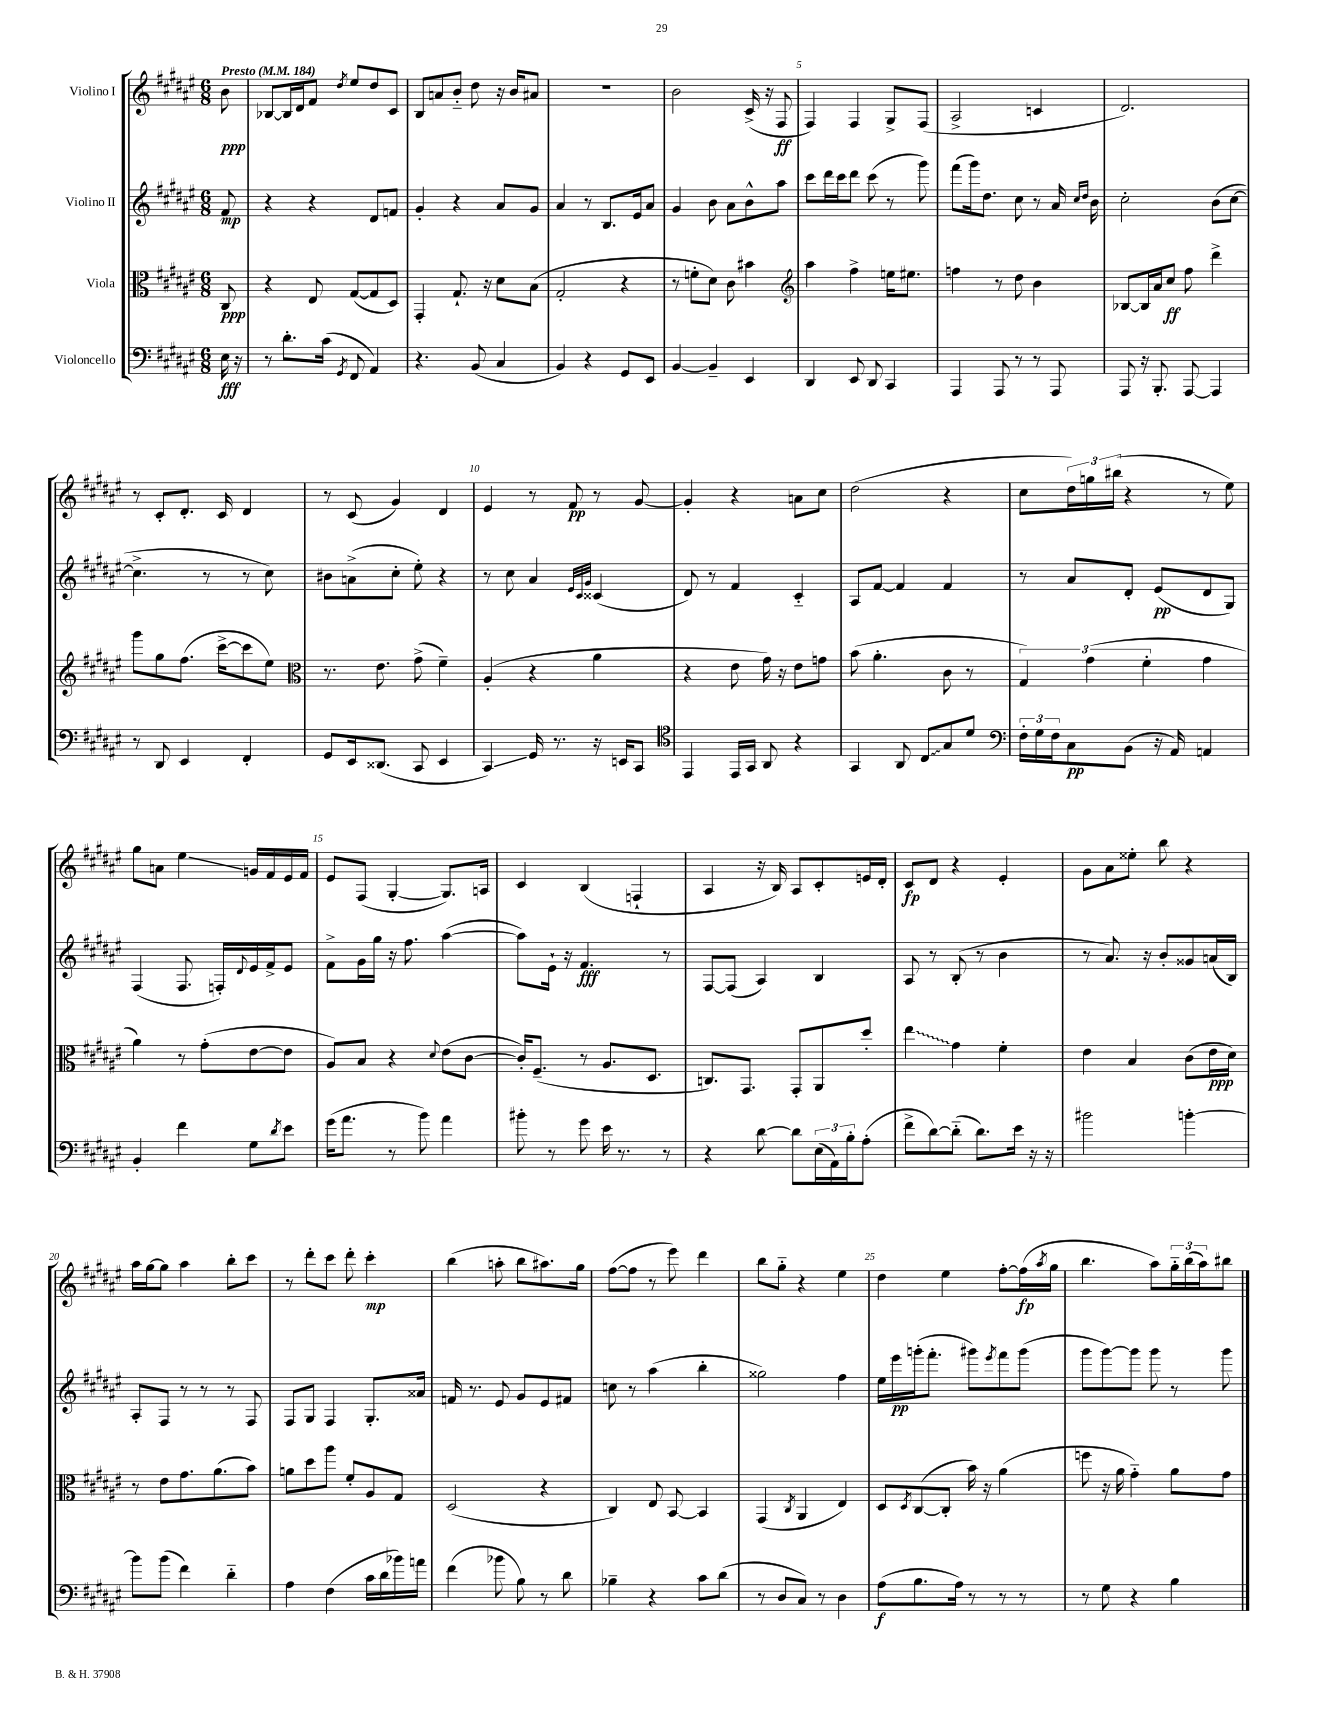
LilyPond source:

<<
\new StaffGroup <<
\new Staff = "s0" \with { instrumentName = "Violino I" } {
    \clef treble \key fis \major \numericTimeSignature \time 6/8 \partial 8 \tempo "Presto" 4 = 184
    b'8\ppp |
    bes8~ bes16 dis'16 fis'8 \acciaccatura { dis''8 } eis''8 dis''8 cis'8 |
    b8 a'8 b'8-_ dis''8 r16 b'16 ais'8 |
    R2. |
    b'2 cis'16->( r16 fis8\ff |
    fis4) fis4 gis8-> fis8( |
    ais2-> c'4 |
    dis'2.) |
    r8 cis'8-. dis'8.-. cis'16 dis'4 |
    r8 cis'8( gis'4) dis'4 |
    eis'4 r8 fis'8\pp r8 gis'8~ |
    gis'4-. r4 a'8 cis''8 |
    dis''2( r4 |
    cis''8 \tuplet 3/2 { dis''16) g''16 bis''16( } r4 r8 eis''8) |
    gis''8 a'8 eis''4\glissando g'16 fis'16 eis'16 fis'16 |
    eis'8 fis8( gis4~-. gis8.) a16 |
    cis'4 b4( f4-! |
    ais4 r16 b16) ais8 cis'8-. e'16 dis'16-. |
    cis'8\fp dis'8 r4 eis'4-. |
    gis'8 ais'8 eisis''8-. b''8 r4 |
    ais''16 gis''16~ gis''8 ais''4 b''8-. cis'''8 |
    r8 dis'''8-. cis'''8 dis'''8-. cis'''4-.\mp |
    b''4( a''8-. b''8 ais''8.) gis''16 |
    fis''8~( fis''8 r8 eis'''8) dis'''4 |
    b''8 gis''8-_ r4 eis''4 |
    dis''4 eis''4 fis''8~-. fis''16\fp( \acciaccatura { ais''8 } gis''16 |
    b''4. ais''8) \tuplet 3/2 { gis''16-_ b''16( ais''16) } bis''8 \bar "|." |
}
\new Staff = "s1" \with { instrumentName = "Violino II" } {
    \clef treble \key fis \major \numericTimeSignature \time 6/8 \partial 8
    fis'8\mp |
    r4 r4 dis'8 f'8 |
    gis'4-. r4 ais'8 gis'8 |
    ais'4 r8 b8. eis'16 ais'8 |
    gis'4 b'8 ais'8 b'8-^ ais''8 |
    cis'''8 dis'''16 cis'''16 dis'''8 cis'''8( r8 gis'''8) |
    fis'''8( gis'''16) dis''8. cis''8 r8 ais'16 \grace { cis''16 dis''16 } b'16 |
    cis''2-. b'8( cis''8~ |
    cis''4.-> r8 r8 cis''8) |
    bis'8 a'8->( cis''8-. eis''8-.) r4 |
    r8 cis''8 ais'4 \grace { eis'32 cis'32 gis'32 } cisis'4( |
    dis'8) r8 fis'4 cis'4-_ |
    ais8 fis'8~ fis'4 fis'4 |
    r8 ais'8 dis'8-. eis'8\pp( dis'8 gis8) |
    fis4( fis8. f16-.) \appoggiatura { dis'8 } eis'16 fis'16-> eis'8 |
    fis'8-> gis'16 gis''16 r16 fis''8. ais''4~( |
    ais''8) eis'16-! r16 fis'4.\fff r8 |
    fis8~ fis8( ais4) b4 |
    ais8 r8 b8-.( r8 b'4 |
    r8 ais'8.) r16 b'8-. gisis'8 a'16( b16) |
    ais8-. fis8 r8 r8 r8 fis8 |
    fis8 gis8 fis4 gis8.-. aisis'16 |
    f'16 r8. eis'8 gis'8 eis'8 fis'8 |
    c''8 r8 ais''4( b''4-. |
    gisis''2) fis''4 |
    eis''16 eis'''16\pp g'''16-.( fis'''8.-. gis'''8) \acciaccatura { eis'''8 } fis'''8 gis'''8( |
    gis'''8 gis'''8~) gis'''8 gis'''8 r8 gis'''8 \bar "|." |
}
\new Staff = "s2" \with { instrumentName = "Viola" } {
    \clef alto \key fis \major \numericTimeSignature \time 6/8 \partial 8
    cis8\ppp |
    r4 eis8 gis8~( gis8 dis8) |
    gis,4-. gis8.-! r16 dis'8 b8( |
    gis2-. r4 |
    r8 f'8-. dis'8) cis'8 bis'4 |
    \clef treble ais''4 fis''4-> e''16 eis''8. |
    f''4 r8 dis''8 b'4 |
    bes8~ bes16 ais'16 cis''8\ff fis''8 dis'''4-> |
    gis'''8 gis''8 fis''8.( cis'''16~-> cis'''8 eis''8) |
    \clef alto r8. eis'8. gis'8->( fis'4--) |
    ais4-.( r4 ais'4 |
    r4 eis'8 gis'16) r16 eis'8 g'8 |
    b'8( ais'4.-. cis'8 r8 |
    \tuplet 3/2 { gis4) gis'4( fis'4-. } gis'4 |
    ais'4) r8 gis'8-.( eis'8~ eis'8 |
    ais8) b8 r4 \appoggiatura { dis'8 } eis'8( cis'8~ |
    cis'16-.) fis8.--( r8 ais8. dis8. |
    c8.) gis,8. gis,8-. ais,8 dis''8-. |
    \once \override Glissando.style = #'zigzag eis''4\glissando gis'4 fis'4-. |
    eis'4 b4 cis'8( eis'16\ppp dis'16) |
    r8 eis'8 gis'8. ais'8.( b'8) |
    a'8 dis''8 ais''8 fis'8-. ais8 gis8 |
    dis2( r4 |
    cis4) eis8 b,8~ b,4 |
    gis,4( \acciaccatura { cis8 } ais,4 eis4) |
    dis8 \acciaccatura { dis8 } cis8~( cis8-. b'16) r16 ais'4( |
    f''8 r16 ais'16 gis'4-_) ais'8 gis'8 \bar "|." |
}
\new Staff = "s3" \with { instrumentName = "Violoncello" } {
    \clef bass \key fis \major \numericTimeSignature \time 6/8 \partial 8
    eis16\fff r16 |
    r8 dis'8.-. cis'16( \acciaccatura { gis,8 } fis,8 ais,4) |
    r4. b,8( cis4 |
    b,4) r4 gis,8 eis,8 |
    b,4~ b,4-- eis,4 |
    dis,4 eis,8 dis,8 cis,4 |
    ais,,4 ais,,8 r8 r8 ais,,8 |
    ais,,8 r16 b,,8.-. ais,,8~ ais,,4 |
    r8 dis,8 eis,4 fis,4-. |
    gis,8 eis,16 disis,8.( cis,8 eis,4 |
    cis,4\glissando) gis,16 r8. r16 e,16 cis,8 |
    \clef tenor eis,4 eis,16 gis,16 ais,8 r4 |
    gis,4 ais,8 \once \override Glissando.style = #'zigzag cis8\glissando gis8 dis'8 |
    \clef bass \tuplet 3/2 { fis16-. gis16 fis16 } cis8\pp b,8( r16 ais,16) a,4 |
    b,4-. fis'4 gis8 \acciaccatura { dis'8 } eis'8 |
    gis'16( ais'8. r8 b'8) ais'4 |
    bis'8-. r8 gis'8 eis'16 r8. r8 |
    r4 dis'8~ dis'8 \tuplet 3/2 { eis16( ais,16) b16-. } ais8-.( |
    fis'8-> dis'8~) dis'8-_( dis'8.) eis'16 r16 r16 |
    bis'2 b'4~-. |
    b'8 b'8( fis'4) dis'4-_ |
    ais4 fis4( cis'16 dis'16 bes'16) a'16 |
    fis'4( bes'8 b8) r8 dis'8 |
    bes4-- r4 cis'8 dis'8( |
    r8 dis8 cis8) r8 dis4 |
    ais8\f( b8. ais16) r8 r8 r8 |
    r8 gis8 r4 b4 \bar "|." |
}
>>
>>
\layout { \context { \Score \override BarNumber.break-visibility = ##(#f #t #t) barNumberVisibility = #(every-nth-bar-number-visible 5) } }
